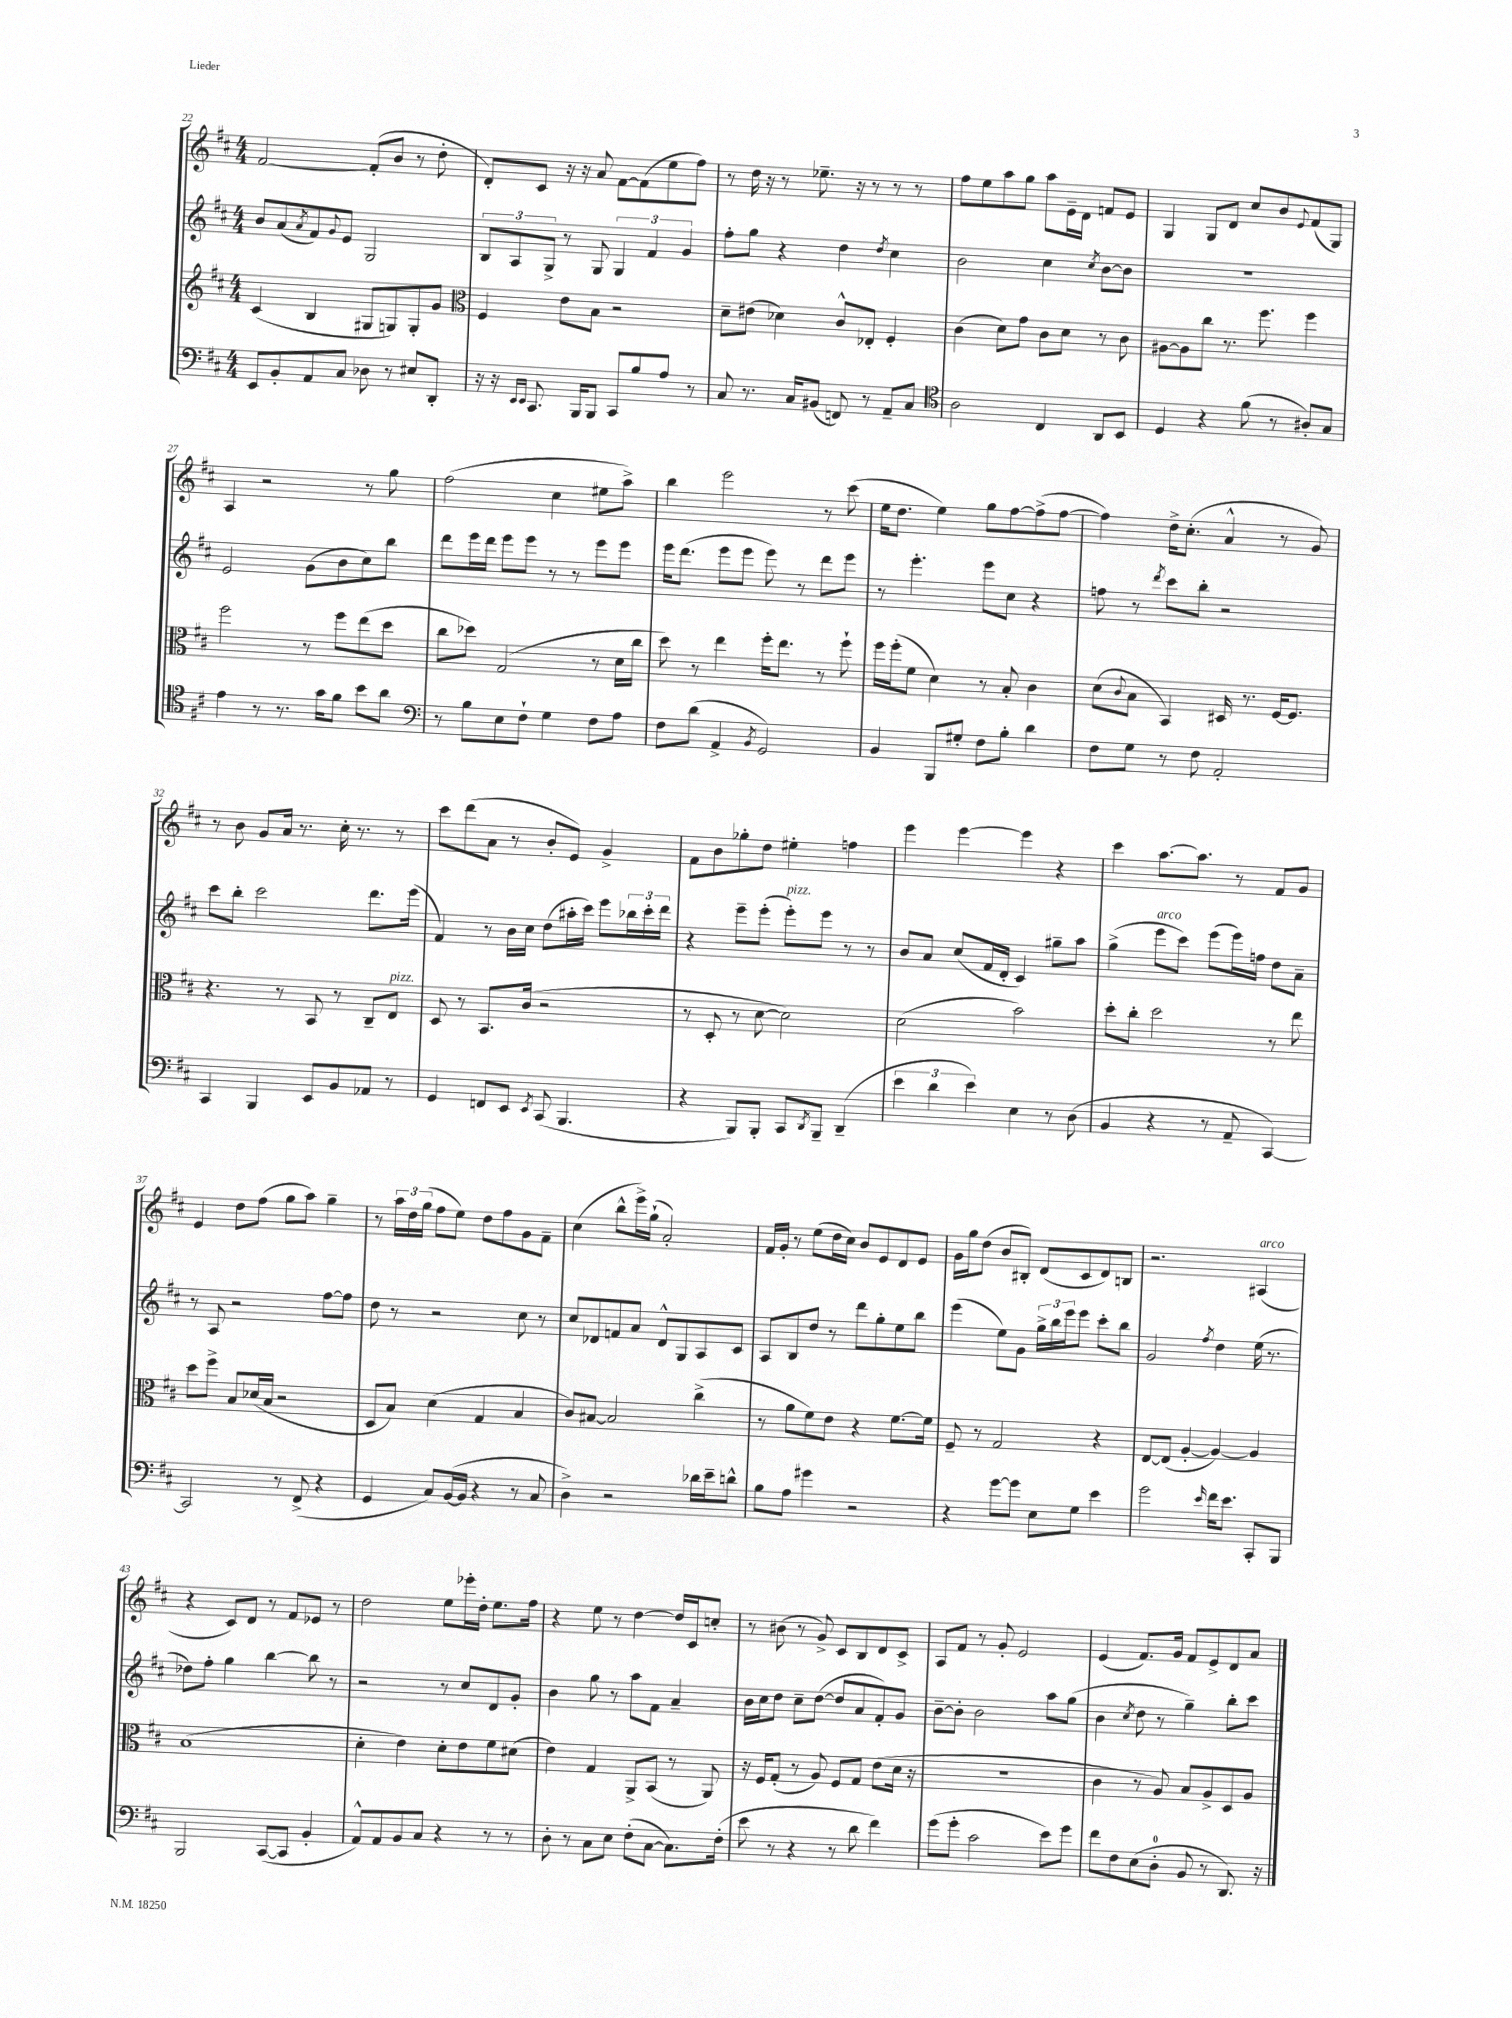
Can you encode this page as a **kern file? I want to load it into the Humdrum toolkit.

**kern	**kern	**kern	**kern
*staff4	*staff3	*staff2	*staff1
*clefF4	*clefG2	*clefG2	*clefG2
*k[f#c#]	*k[f#c#]	*k[f#c#]	*k[f#c#]
*M4/4	*M4/4	*M4/4	*M4/4
8EE/L	(4c#/	8b/L	[2f#/
8BB'/	.	(8a/	.
.	.	8qa/	.
8AA/	4B/	8f#/)	.
.	.	8qqg/	.
8C#/J	.	8e/J	.
8D-\	8G#/L	2G/	(8f#'/]L
8r	8G/)	.	8b/J
8E#/L	8G'/	.	8r
8DD'/J	8g/J	.	8dd'\
=	=	=	=
*	*clefC3	*	*
16r	4F#/	12B/L	8d'/L)
16r	.	.	.
.	.	12A/	.
16qqEE/LL	.	.	.
16qqEE/JJ	.	.	.
8.CC#/	.	.	8c#/J
.	.	12G^/J	.
.	8e\L	8r	16r
16BBB/LK	.	.	16r
8BBB/J	8B\J	8G/	8a/
8CC#/L	2r	6G/	[8f#\L
8B/	.	.	(8f#\]
.	.	6f#/	.
8A/J	.	.	8ee\
.	.	6g/	.
8r	.	.	8ff#\J)
=	=	=	=
8C#/	8d~\L	8ff#'\L	8r
8.r	(8e#\J	8gg\J	16dd\
.	.	.	16r
.	4d-\)	4r	8r
16C#/LK	.	.	.
(8BB#/J	.	.	8.ee-~\
8FF/)	8c#^^/L	4dd\	.
.	.	.	16r
8r	8E-'/J	.	8r
.	.	8qdd/	.
8AA~/L	4F#'/	4cc#\	8r
8C#/J	.	.	8r
=	=	=	=
*clefC4	*	*	*
2A\	(4c#\	2b\	8ff#\L
.	.	.	8ee\
.	8d\L)	.	8aa\
.	8g\J	.	8gg\J
4C#/	8c#\L	4cc#\	8aa\L
.	8d\J	.	16e~\L
.	.	.	16d\JJ
.	.	8qcc#/	.
8AA/L	8r	[8b\L	8f/L
8BB/J	8c#\	8b\]J	8e/J
=	=	=	=
4D/	[8A#\L	1r	4G/
.	8A#\]	.	.
4r	8cc#\J	.	8G/L
.	8.r	.	8d/J
(8f#\	.	.	8cc#/L
.	8.ff#\	.	.
8r	.	.	8b/
.	.	.	8qqe/
8A#'/L)	4ff#\	.	(8f#/
8G/J	.	.	8G/J)
=	=	=	=
4e\	2ff#\	2e/	4A/
8r	.	.	2r
8.r	.	.	.
.	8r	(8g\L	.
16g\LK	.	.	.
8f#\J	8ff#\L	8b\	.
8b\L	(8ee\	8cc#\)	8r
8a\J	8dd\J	8bb\J	8gg\
=	=	=	=
*clefF4	*	*	*
8r	8cc#\L	8ddd\L	(2ff#\
8B\L	8dd-\J)	16eee\L	.
.	.	16ddd\JJ	.
8E\	(2G/	8eee\L	.
8F#`\J	.	8eee\J	.
4G\	.	8r	4cc#\
.	.	8r	.
8F#\L	8r	8eee\L	8ee#\L
8A\J	16d\LL	8eee\J	8aa^\J)
.	16cc#\JJ	.	.
=	=	=	=
8F#\L	8dd\)	16eee\LK	4bb\
.	.	(8.ddd\J	.
(8d\J	8r	.	.
4AA^/	4ee\	8eee\L	2eee\
.	.	8eee\J	.
8qBB/	.	.	.
2GG/)	16ff#'\LK	8eee\)	.
.	8.ee\J	.	.
.	.	8r	.
.	8r	8ddd\L	8r
.	8ff#`\	8eee\J	(8ccc#\
=	=	=	=
4BB/	16ff#\LL	8r	16ee\LK
.	(16ff#'\J	.	8.dd\J
.	8f#\J	4.eee'\	.
8BBB/L	4d\)	.	4ee\)
8G#'/J	.	.	.
8F#\L	8r	8eee\L	8gg\L
8B'\J	8B'/	8cc#\J	[8ff#\
4d\	4c#\	4r	(8ff#^\]
.	.	.	[8ff#\J
=	=	=	=
8F#\L	(8d\L	8ff\	4ff#\])
.	8qqc#/	.	.
8G\J	8B\J	8r	.
.	.	8qddd/	.
8r	4BB/)	8ccc#\L	16dd^\LK
.	.	.	(8.cc#'\J
8F#\	.	8bb'\J	.
2AA'/	16D#/	2r	4a^^/
.	8.r	.	.
.	[16F#/LK	.	8r
.	8.F#/]J	.	.
.	.	.	8g/)
=	=	=	=
4CC#/	4.r	8ccc#\L	8r
.	.	8bb'\J	8b\
4BBB/	.	2ccc#\	8g/L
.	8r	.	16a/Jk
.	.	.	8.r
8EE/L	8BB/	.	.
8BB/	8r	.	16cc#'\
.	.	.	8.r
8AA-/J	8C#~/L	8.ddd\L	.
8r	8E/J	.	8r
.	.	(16eee\Jk	.
=	=	=	=
4GG/	8D/	4f#/)	8ccc#\L
.	8r	.	(8ddd\
8FF/L	8.BB/L	8r	8a\J
8EE/J	.	16b\LL	8r
.	(16c#/Jk	16cc#\JJ	.
8qEE/	.	.	.
(8CC#/	2r	(8dd\L	8b'/L
4.BBB/	.	16aa#'\L	8e/J)
.	.	16ccc#\JJ)	.
.	.	8eee\L	4g^/
.	.	24bb-\L	.
.	.	24ccc#'\	.
.	.	24ddd\JJ	.
=	=	=	=
4r	8r	4r	8f#\L
.	8D'/	.	8b\
8BBB/L)	8r	8eee~\L	8gg-'\
8BBB'/J	[8d\	(8eee'\J	8dd\J
8CC#/L	2d\])	8eee'\L)	4ee#'\
8qDD/	.	.	.
8BBB~/J	.	8eee\J	.
(4DD~/	.	8r	4ff\
.	.	8r	.
=	=	=	=
6e\	(2d\	8b/L	4eee\
.	.	8a/J	.
6d\	.	.	.
.	.	(8cc#/L	[4eee\
6e\)	.	.	.
.	.	16f#/L	.
.	.	16d'/JJ	.
4E\	2b\)	4c#/)	4eee\]
8r	.	8gg#~\L	4r
(8D\	.	8aa\J	.
=	=	=	=
4BB/	8dd'\L	(4gg^\	4ccc#\
.	8cc#'\J	.	.
4r	2dd\	8eee\L	[8.aa\L
.	.	8ccc#\J)	.
.	.	.	8.aa\]J
8r	.	(8eee\L	.
8AA~/	.	16eee\L)	8r
.	.	16ff\JJ	.
[4CC#/)	8r	8dd\L	8f#/L
.	8ee\	8a~\J	8g/J
=	=	=	=
2CC#/]	8dd\L	8r	4e/
.	8ff#^\J	8A/	.
.	8B/L	2r	8dd\L
.	(16d-/L	.	(8ff#\J
.	16B/JJ	.	.
8r	2r	.	8gg\L
(8FF#^/	.	.	8aa\J)
4r	.	[8ff#\L	4gg~\
.	.	8ff#\]J	.
=	=	=	=
4GG/	8D/L	8dd\	8r
.	8B/J)	8r	24aa\LL
.	.	.	24dd\
.	.	.	(24gg\JJ
8C#/L)	(4d\	2r	8ff#\L
([16BB/L	.	.	8ee\J)
16BB/]JJ	.	.	.
4r	4G/	.	8dd\L
.	.	.	8ff#\
8r	4B/	8cc#\	8g\
8C#/	.	8r	8f#~\J
=	=	=	=
4D^\)	8c#/L)	8cc#/L	(4cc#\
.	[8B#/J	8d-/	.
2r	2B#/]	8f/	8bb^^\L
.	.	8a/J	16eee^\L)
.	.	.	(16gg`\JJ
.	.	8d-^^/L	2a'/)
.	.	8G/	.
16d-\LL	(4cc#^\	8A/	.
16e~\J	.	.	.
8d^^\J	.	8c#/J	.
=	=	=	=
8B\L	8r	8A/L	16f#/LL
.	.	.	16g'/JJ
8A\J	8a\L	8B/	8r
4g#\	8f#\)	8dd/J	(8ee\L
.	8e\J	8r	16dd\L
.	.	.	16cc#\JJ)
2r	4r	8ddd\L	8b/L
.	.	8gg'\	8e/
.	[8.f#\L	8ee\	8d/
.	.	8bb\J	8e/J
.	16f#\]Jk	.	.
=	=	=	=
4r	8F#~/	(4eee\	16g\LL
.	.	.	16gg\J
.	8r	.	(8dd\J
[8g\L	2G/	8ee\L)	8b/L
8g\]J	.	8g\J	8B#'/J)
8E\L	.	24gg^\LL	(8d/L
.	.	24bb\	.
.	.	24eee\J	.
8G\J	.	8eee\J	8c#/
4e\	4r	8ccc#'\L	8d/)
.	.	8bb\J	8B/J
=	=	=	=
2g\	[8E/L	2g/	2.r
.	(8E/]J	.	.
.	[4A'/	.	.
16qqe/	.	8qff#/	.
16f#\LK	4A/_)	4dd\	.
8.e\J	.	.	.
8CC#'/L	4A/]	(16ee\	(4A#/
.	.	8.r	.
8BBB/J	.	.	.
=	=	=	=
2BBB/	(1B	8dd-\L)	4r
.	.	8ff#'\J	.
.	.	4gg\	8c#/L)
.	.	.	8d/J
([8CC#/L	.	[4bb\	8r
8CC#/]J	.	.	8f#/L
4BB'/	.	8bb\]	8e-/J
.	.	8r	8r
=	=	=	=
8AA^^/L)	4d'\	2r	2dd\
8AA/	.	.	.
8BB/	4e\)	.	.
8C#/J	.	.	.
4r	8d'\L	8r	8ee\L
.	8e\	8cc#/L	16eee-'\L
.	.	.	16dd'\JJ
8r	8f#\	8d/	8.ee\L
8r	(8d#\J	8g'/J	.
.	.	.	16ff#\Jk
=	=	=	=
8D'\	4e\)	4b\	4r
8r	.	.	.
8C#\L	4G/	8gg\	8ee\
8E\J	.	8r	8r
(8F#'\L	8AA^/L	8aa\L	[4dd\
[8C#\J	(8BB/J	8f#\J	.
8.C#\]L)	8r	4a~/	16dd/]LL
.	.	.	16c#/J
.	8AA/)	.	8cc'/J
(16F#'\Jk	.	.	.
=	=	=	=
8e\	16r	16b\LL	8r
.	16F#/LK	16cc#\J	.
8r	(8G'/J	8dd\J	(8b#\
4r	8r	8cc#~\L	8r
.	8A/)	([8dd\J	8g^/)
8r	8F#/L	8dd/]L	8c#/L
8d\	8G/J	8a/	8B/
4f#\)	(8e\L	8f#'/)	8d/
.	16d\Jk	8g/J	8c#^/J
.	16r	.	.
=	=	=	=
(8g\L	1r	[8b~\L	8A/L
8g'\J	.	8b'\]J	8f#/J
2c#\	.	2b\	8r
.	.	.	8g'/
.	.	.	2e/
8e\L)	.	8aa\L	.
8g\J	.	(8gg\J	.
=	=	=	=
8f#\L	4c#\	4b\	(4e/
8F#\	.	.	.
.	.	8qcc#/	.
(8E\	8r	8dd\	8.f#/L)
8D'\J	8A/)	8r	.
.	.	.	16g/Jk
8BB/	8B/L	4gg~\)	8f#/L
8r	8A^/	.	8e^/
8.DD/)	8D/	8bb'\L	8d/
.	8A/J	8ccc#\J	8a/J
16r	.	.	.
==	==	==	==
*-	*-	*-	*-
